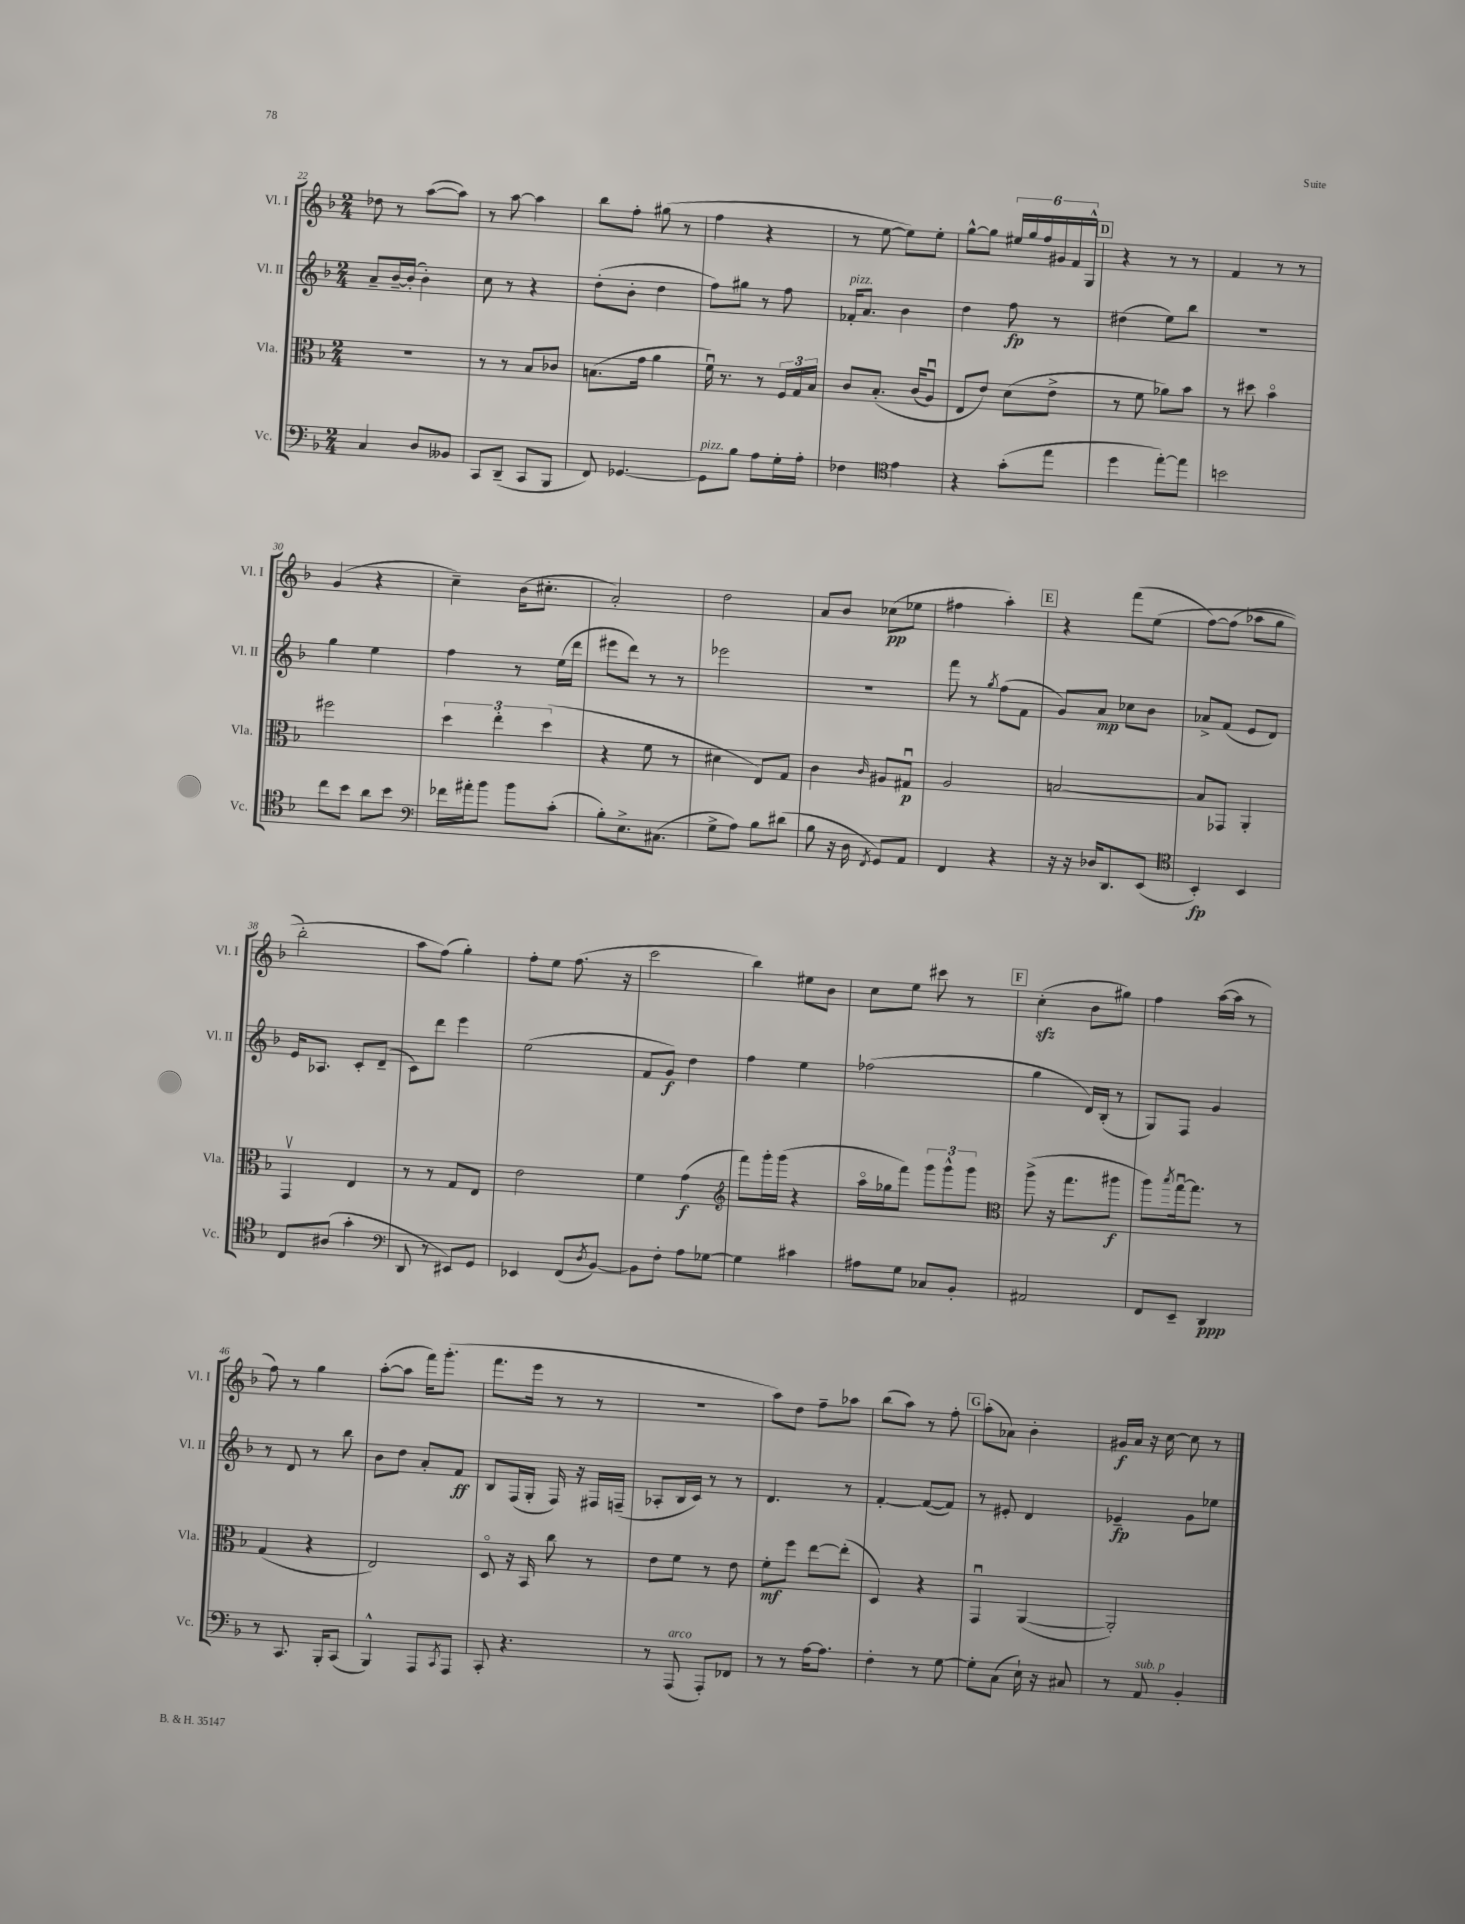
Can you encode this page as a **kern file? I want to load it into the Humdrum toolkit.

**kern	**kern	**kern	**kern
*staff4	*staff3	*staff2	*staff1
*clefF4	*clefC3	*clefG2	*clefG2
*k[b-]	*k[b-]	*k[b-]	*k[b-]
*M2/4	*M2/4	*M2/4	*M2/4
4C	2r	8a~	8dd-
.	.	[16b-~	8r
.	.	(16b-']	.
8D	.	4b-')	([8aa
8BB--	.	.	8aa])
=	=	=	=
8CC	8r	8cc	8r
(8DD~	8r	8r	[8aa
8CC	8B-	4r	4aa]
8BBB-	8c-	.	.
=	=	=	=
8FF)	(8.B	(8dd'	8bb-
[4.GG-	.	8b-'	8ff'
.	16g	.	.
.	4a	4dd	(8gg#
.	.	.	8r
=	=	=	=
8GG-]	16fu)	8ff)	4ff
.	8.r	.	.
8B-	.	8gg#	.
8A	8r	8r	4r
16G'	24F	8ff	.
.	24G	.	.
16A'	.	.	.
.	24B-	.	.
=	=	=	=
4F-	8c	16f-'	8r
.	.	8.a	.
.	&(8.B-'	.	[8ee
*clefC4	*	*	*
4e	.	4b-	8ee])
.	(16c	.	.
.	8Au)	.	8ee'
=	=	=	=
4r	8E	4dd	[8gg^^
.	8e&)	.	8gg]
(8g'	(8d	8ff	24ee#
.	.	.	24gg
.	.	.	24ff
8ee	8e^	8r	24g#
.	.	.	24f
.	.	.	24G^^
=	=	=	=
4dd	8r	(4dd#	4r
.	8f	.	.
[8ee')	8a-)	8ee)	8r
8ee]	8b-	8bb-	8r
=	=	=	=
2b	8r	2r	4f
.	8dd#	.	.
.	4b-o	.	8r
.	.	.	8r
=	=	=	=
8cc	2ff#	4gg	(4g
8b-	.	.	.
8a	.	4ee	4r
8b-	.	.	.
=	=	=	=
*clefF4	*	*	*
16f-	6dd	4ff	4cc~)
16a#'	.	.	.
8b-	.	.	.
.	6ee'	.	.
8b-	.	8r	(16b-
.	.	.	8.cc#'
.	(6dd	.	.
(8c'	.	(16ee	.
.	.	16ddd	.
=	=	=	=
8B-')	4r	8eee#	2a')
8.E^	.	8ddd)	.
.	8f	8r	.
(8.C#	.	.	.
.	8r	8r	.
=	=	=	=
8G^	4d#	2eee-	2dd
8A)	.	.	.
8B-	8E)	.	.
(8d#	8G	.	.
=	=	=	=
8B-	4c	2r	8a
16r	.	.	8b-
16D	.	.	.
8qFF	16qqc	.	.
8GG)	8A#	.	(8cc-
8AA	8G#u	.	8ee-
=	=	=	=
4FF	2A	8fff	4ff#
.	.	8r	.
.	.	8qgg	.
4r	.	(8ff	4aa')
.	.	8f	.
=	=	=	=
16r	[2B	8g)	4r
16r	.	.	.
16D-	.	8a	.
8.DD	.	.	.
.	.	8cc-	(8fff
(8EE	.	8b-	&(8ee
=	=	=	=
*clefC4	*	*	*
4BB-')	8B]	8a-^	[8ff)
.	8GG-	(8f	(8ff]
4BB-	4AA'	8e	8aa-
.	.	8d)	8gg
=	=	=	=
8C	4GGv	16e	2bb-')
.	.	8.A-	.
(8A#	.	.	.
4g'	4E	8c'	.
.	.	(8d~	.
=	=	=	=
*clefF4	*	*	*
8DD	8r	8c)	8aa
8r	8r	8ddd	(8ff&)
8EE#)	8G	4eee	4gg')
8GG	8E	.	.
=	=	=	=
4EE-	2e	(2ee	8ff'
.	.	.	8ee
(8FF	.	.	(8.ff
8qD	.	.	.
[8BB-)	.	.	.
.	.	.	16r
=	=	=	=
8BB-]	4f	8f	2ccc
8F'	.	8g)	.
8A	(4g	4dd	.
[8G-	.	.	.
=	=	=	=
*	*clefG2	*	*
4G-]	8fff)	4ff	4bb-)
.	16ggg'	.	.
.	(16ggg	.	.
4c#	4r	4ee	8ee#
.	.	.	8b-
=	=	=	=
8A#	16aao	(2ff-	8cc
.	16gg-	.	.
8G	8fff)	.	8ee
8C-	12ggg	.	8ccc#
.	12ggg^^	.	.
8BB-'	.	.	8r
.	12ggg	.	.
=	=	=	=
*	*clefC3	*	*
2AA#	(8aa^	4gg	(4cc'
.	16r	.	.
.	8.gg	.	.
.	.	16d)	8b-
.	.	(16B-'	.
.	8aa#	8r	8gg#)
=	=	=	=
8FF	8aa)	8G)	4ff
.	8qbb-	.	.
8EE~	[16ggu	8F	.
.	8.gg]	.	.
4DD	.	4g	([16aa
.	.	.	16aa]
.	8r	.	8r
=	=	=	=
8r	(4G	8r	8ff)
8.CC	.	8d	8r
.	4r	8r	4gg
16BBB-'	.	.	.
(8CC	.	8bb-	.
=	=	=	=
4BBB-^^)	2E)	8b-	([8aa'
.	.	8dd	8aa]
8AAA	.	8a'	16fff)
.	.	.	(8.ggg'
8qCC	.	.	.
8AAA	.	8f	.
=	=	=	=
8CC'	8Do	8B-	8.fff
4.r	16r	(16F	.
.	16BB-	16G'	16eee
.	8cc	16F)	8r
.	.	16r	.
.	8r	16F#	8r
.	.	(16F~	.
=	=	=	=
8r	8e	8A-'	2r
(8AAA	8f	16B-	.
.	.	16c)	.
8AAA')	8r	8r	.
8FF-	8e	8r	.
=	=	=	=
8r	8f'	4.d	8aa)
8r	8ff	.	8dd
[16A	[8ee	.	8ff~
8.A]	.	.	.
.	(8ee']	8r	8aa-
=	=	=	=
4F'	4D)	[4f'	(8bb-
.	.	.	8aa)
8r	4r	(8f_	8r
[8G	.	8f])	8ff'
=	=	=	=
8G']	4GGu	8r	(8aa'
(8C	.	8e#'	8a-)
16E`)	([4AA	4d	4b-'
16r	.	.	.
8C#	.	.	.
=	=	=	=
8r	2AA'])	4e-~	16g#
.	.	.	16a
8AA	.	.	16r
.	.	.	[16cc
4BB-'	.	8g	8cc]
.	.	8ee-	8r
==	==	==	==
*-	*-	*-	*-
